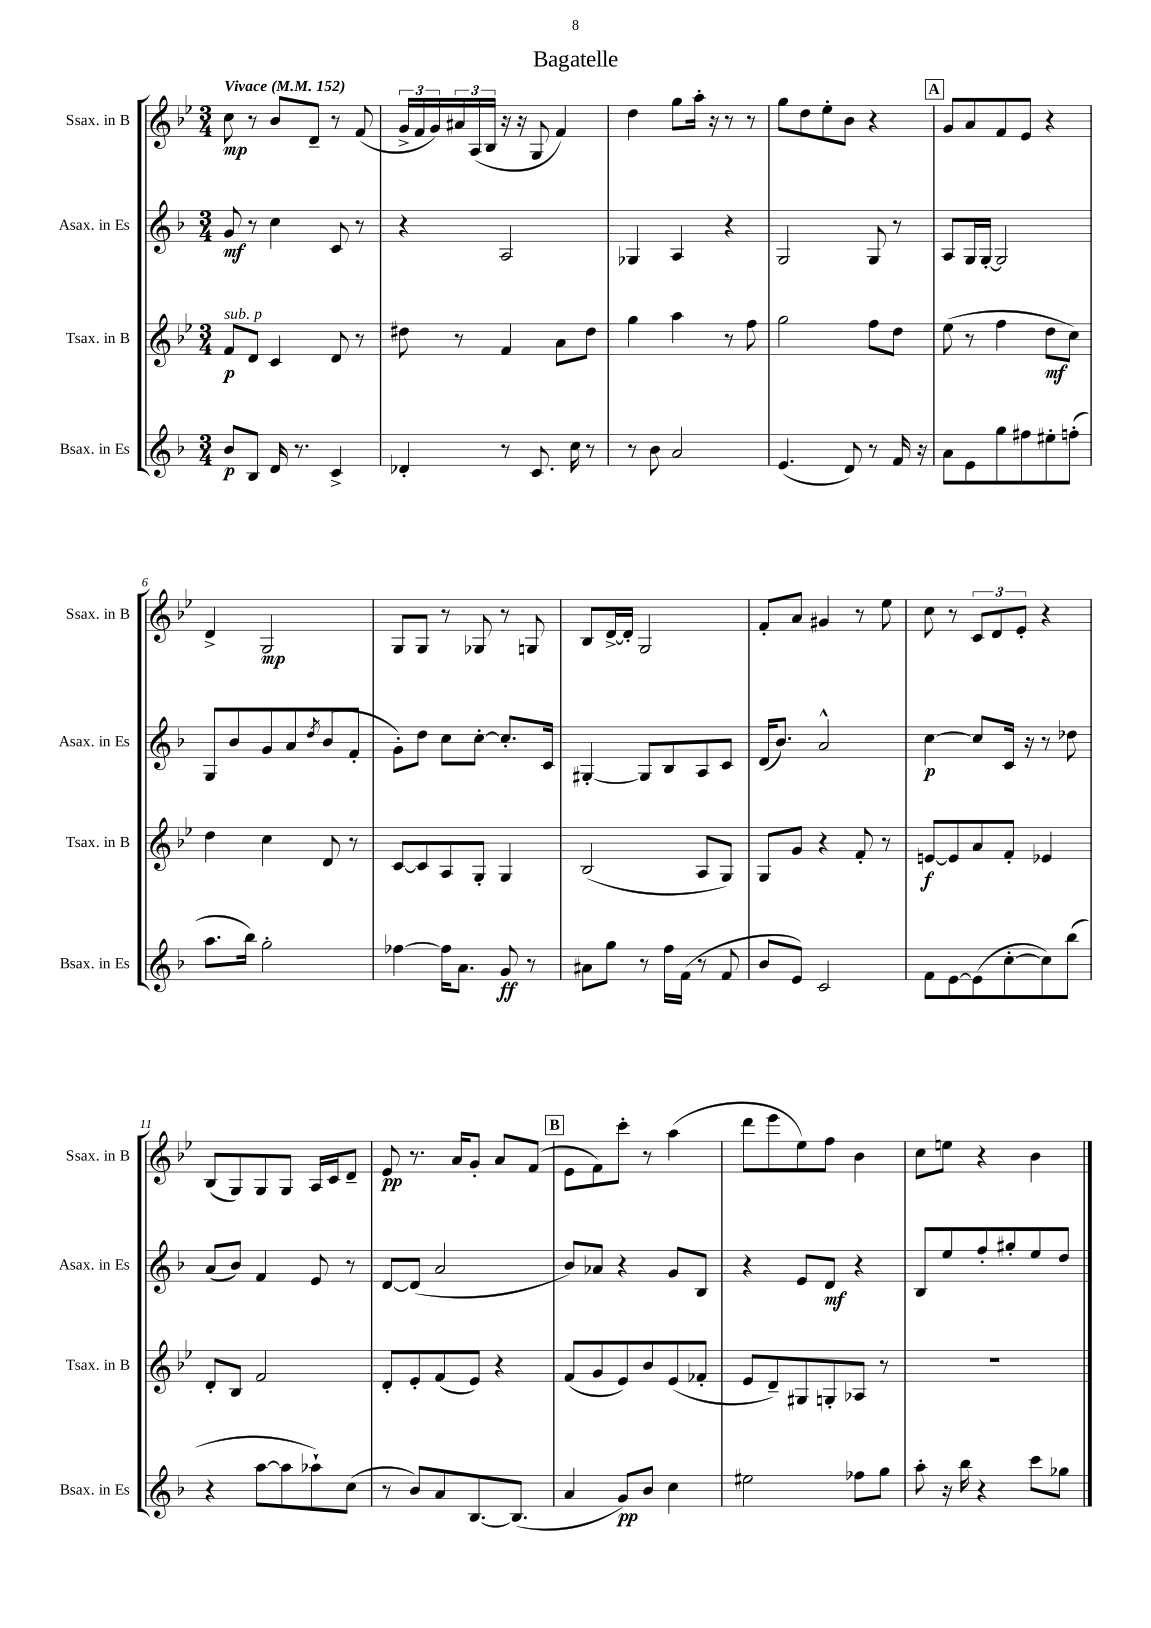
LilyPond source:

\header { title = "Bagatelle" }
<<
\new StaffGroup <<
\new Staff = "s0" \with { instrumentName = "Ssax. in B" shortInstrumentName = "Ssax. in B" } {
    \clef treble \key bes \major \numericTimeSignature \time 3/4 \tempo "Vivace" 4 = 152
    c''8\mp r8 bes'8 d'8-- r8 f'8( |
    \tuplet 3/2 { g'16-> f'16 g'16) } \tuplet 3/2 { ais'16 a16( bes16 } r16 r16 g8 f'4) |
    d''4 g''8 a''16-. r16 r8 r8 |
    g''8 d''8 ees''8-. bes'8 r4 |
    \mark \markup { \box "A" } g'8 a'8 f'8 ees'8 r4 |
    d'4-> g2\mp |
    g8 g8 r8 ges8 r8 g8 |
    bes8 d'16~-> d'16-. g2 |
    f'8-. a'8 gis'4 r8 ees''8 |
    c''8 r8 \tuplet 3/2 { c'8 d'8 ees'8-. } r4 |
    bes8( g8) g8 g8 a16 c'16 d'8-- |
    ees'8\pp r8. a'16 g'8-. a'8 f'8( |
    \mark \markup { \box "B" } ees'8 f'8) c'''8-. r8 a''4( |
    d'''8 ees'''8 ees''8) f''8 bes'4 |
    c''8 e''8 r4 bes'4 \bar "|." |
}
\new Staff = "s1" \with { instrumentName = "Asax. in Es" shortInstrumentName = "Asax. in Es" } {
    \clef treble \key f \major \numericTimeSignature \time 3/4
    g'8\mf r8 c''4 c'8 r8 |
    r4 a2 |
    ges4 a4 r4 |
    g2 g8 r8 |
    \mark \markup { \box "A" } a8 g16 g16~-. g2 |
    g8 bes'8 g'8 a'8 \acciaccatura { d''8 } bes'8( f'8-. |
    g'8-.) d''8 c''8 c''8~-. c''8.-. c'16 |
    gis4~-. gis8 bes8 a8 c'8 |
    d'16( bes'8.) a'2-^ |
    c''4~\p c''8 c'16 r16 r8 des''8 |
    a'8( bes'8) f'4 e'8 r8 |
    d'8~ d'8( a'2 |
    \mark \markup { \box "B" } bes'8) aes'8 r4 g'8 bes8 |
    r4 e'8 d'8\mf r4 |
    bes8 e''8 f''8-. gis''8-. e''8 d''8 \bar "|." |
}
\new Staff = "s2" \with { instrumentName = "Tsax. in B" shortInstrumentName = "Tsax. in B" } {
    \clef treble \key bes \major \numericTimeSignature \time 3/4
    f'8\p^\markup { \italic "sub. p" } d'8 c'4 d'8 r8 |
    dis''8 r8 f'4 a'8 dis''8 |
    g''4 a''4 r8 f''8 |
    g''2 f''8 d''8 |
    \mark \markup { \box "A" } ees''8( r8 f''4 d''8\mf c''8) |
    d''4 c''4 d'8 r8 |
    c'8~ c'8 a8 g8-. g4 |
    bes2( a8 g8) |
    g8 g'8 r4 f'8-. r8 |
    e'8~\f e'8 a'8 f'8-. ees'4 |
    d'8-. bes8 f'2 |
    d'8-. ees'8-. f'8( ees'8) r4 |
    \mark \markup { \box "B" } f'8( g'8 ees'8) bes'8 ees'8( fes'8-. |
    ees'8 d'8--) gis8 g8-. aes8 r8 |
    R2. \bar "|." |
}
\new Staff = "s3" \with { instrumentName = "Bsax. in Es" shortInstrumentName = "Bsax. in Es" } {
    \clef treble \key f \major \numericTimeSignature \time 3/4
    bes'8\p bes8 d'16 r8. c'4-> |
    des'4-. r8 c'8. c''16 r8 |
    r8 bes'8 a'2 |
    e'4.( d'8) r8 f'16 r16 |
    \mark \markup { \box "A" } a'8 e'8 g''8 fis''8 eis''8-. f''8-.( |
    a''8. bes''16) g''2-. |
    fes''4~ fes''16 a'8. g'8\ff r8 |
    ais'8 g''8 r8 f''16 f'16( r8 f'8 |
    bes'8 e'8) c'2 |
    f'8 e'8~ e'8( c''8~-. c''8) bes''8( |
    r4 a''8~ a''8 aes''8-!) c''8( |
    r8 bes'8) a'8 bes8.~ bes8.( |
    \mark \markup { \box "B" } a'4 g'8\pp) bes'8 c''4 |
    eis''2 fes''8 g''8 |
    a''8-. r16 bes''16 r4 c'''8 ges''8 \bar "|." |
}
>>
>>
